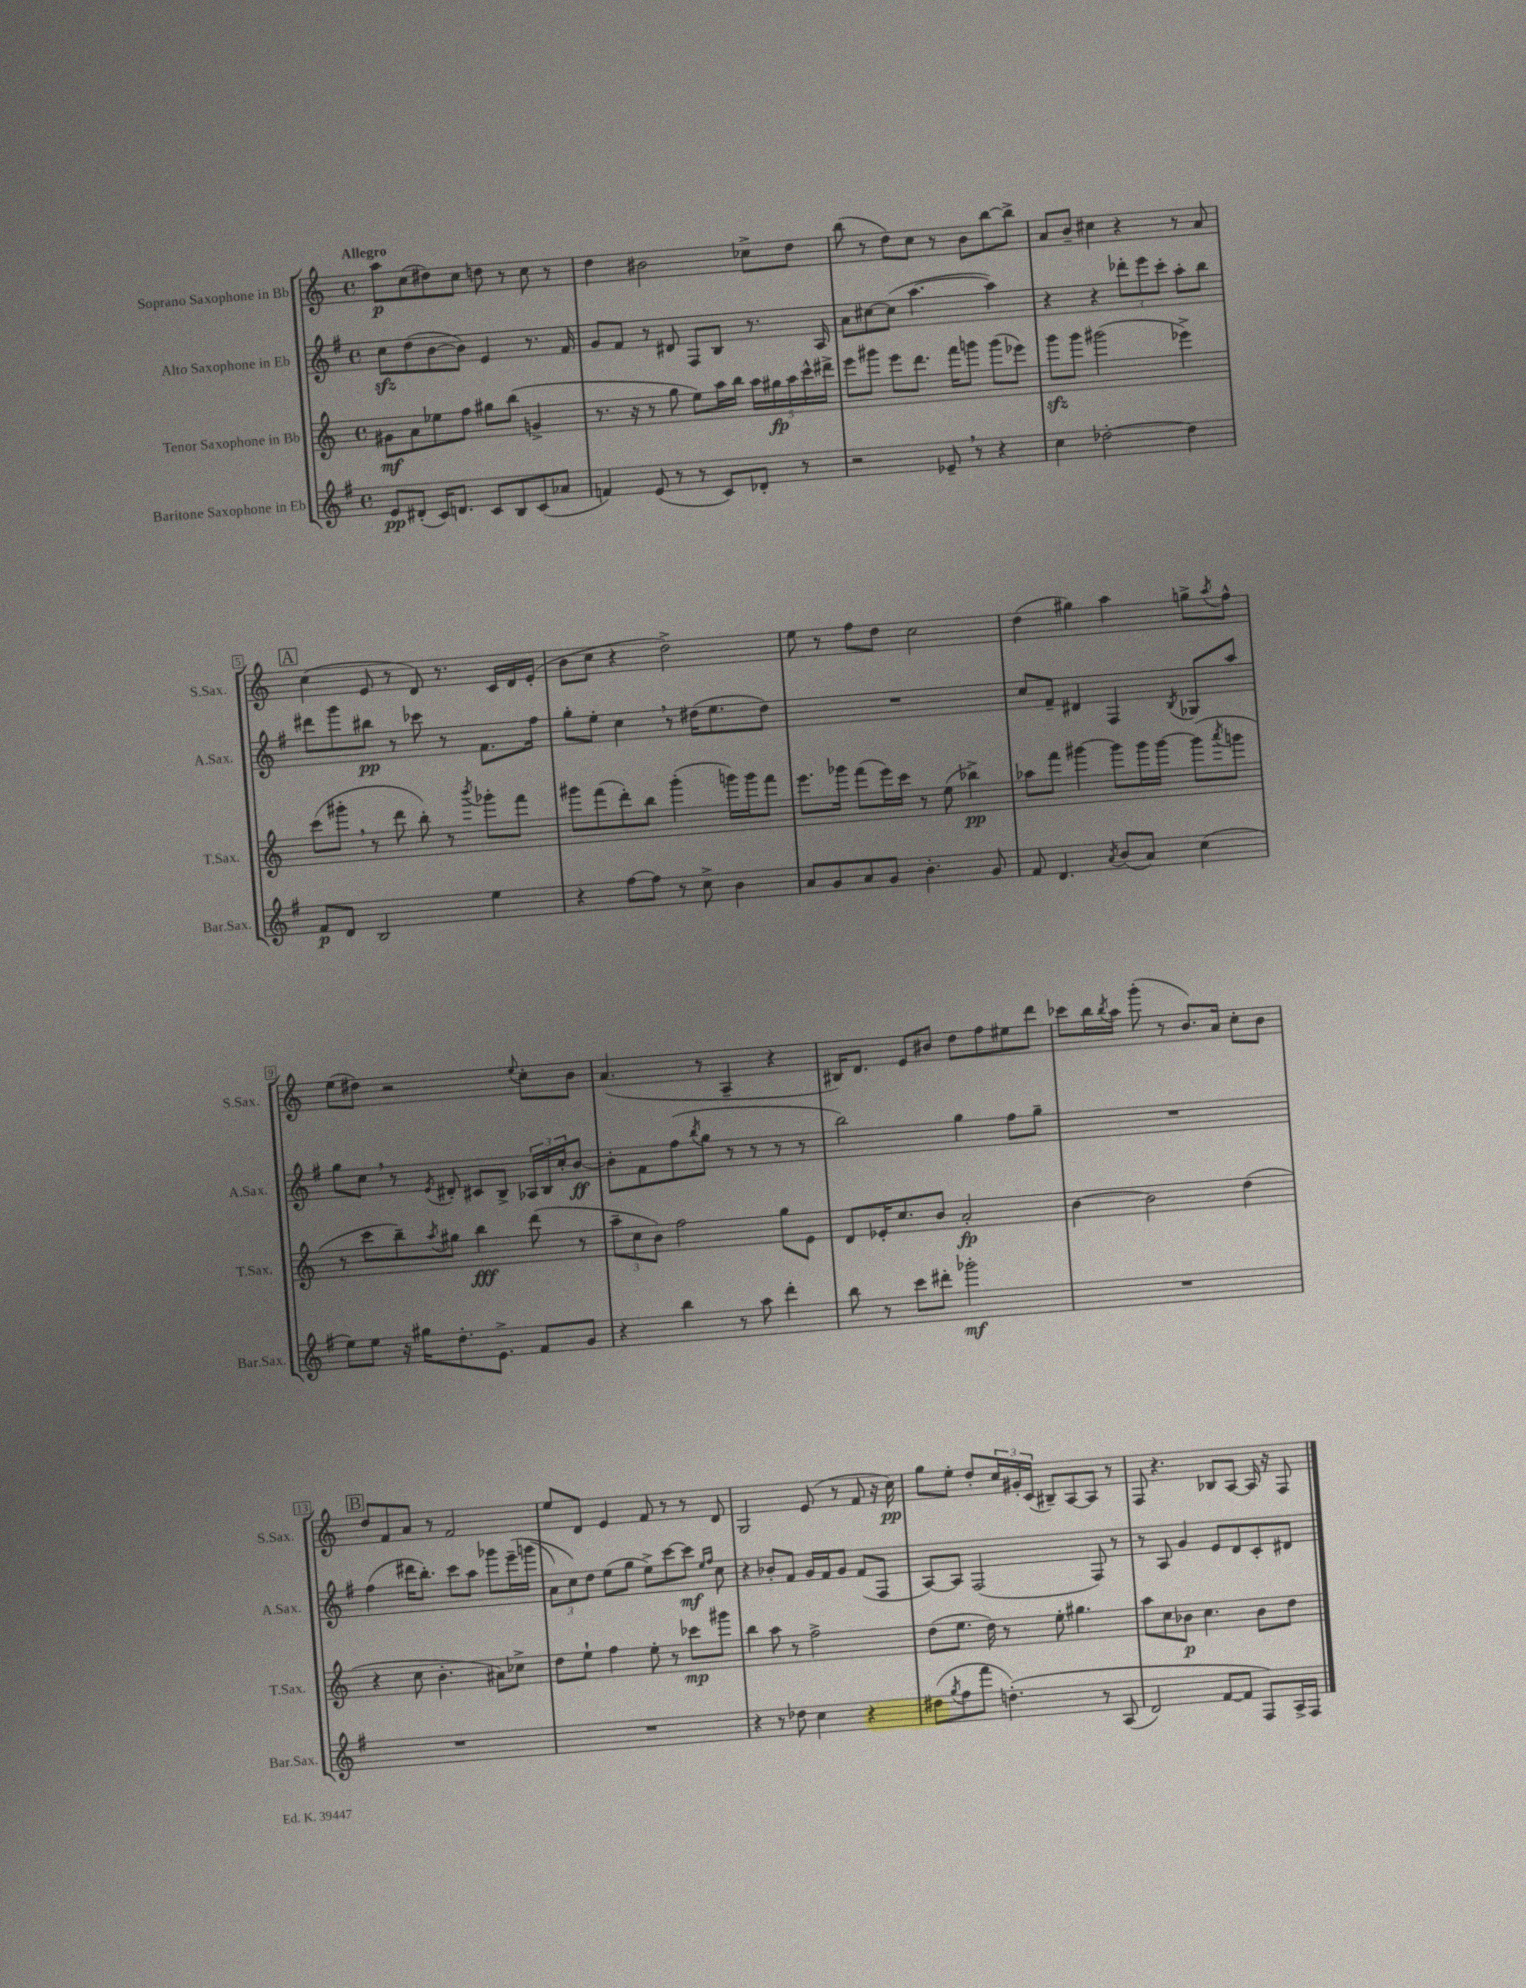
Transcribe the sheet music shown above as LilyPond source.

<<
\new StaffGroup <<
\new Staff = "s0" \with { instrumentName = "Soprano Saxophone in Bb" shortInstrumentName = "S.Sax." } {
    \clef treble \key c \major \defaultTimeSignature \time 4/4 \tempo "Allegro"
    a''8\p c''8( dis''8) c''8 d''8 r8 c''8 r8 |
    d''4 bis'2 ces''8-> d''8 |
    b''8( r8 d''8) c''8 r8 b'8 b''8~ b''8-> |
    a'8 b'8-- cis''4 r4 r8 a'8 |
    \mark \markup { \box "A" } c''4( e'8 r8 d'8) r8. c'16 d'16 e'16-.( |
    b'8 c''8 r4 d''2->) |
    e''8 r8 f''8 d''8 c''2 |
    d''4( gis''4) a''4 g''8-> \acciaccatura { a''8 } f''8-^ |
    e''8( dis''8) r2 \appoggiatura { e''8 } c''8-. b'8 |
    a'4.( r8 a4-- r4 |
    bis16) d'8. e'8 bis'8 d''8 f''8 eis''8 d'''8 |
    ces'''8 b''16 \acciaccatura { b''8 } a''16 g'''8-.( r8 b'8.) a'16 c''8-. b'8 |
    \mark \markup { \box "B" } d''8 f'8 a'8 r8 f'2 |
    e''8 d'8 e'4 f'8 r8 r8 d'8 |
    g2 e'8( r8 f'8 r16 c''16\pp) |
    g''8 e''8-. d''8-. \tuplet 3/2 { c''16 gis'16-. c'16( } bis8--) a8~ a8 r8 |
    f8 r4. bes8 a8~ a16 r16 f8 \bar "|." |
}
\new Staff = "s1" \with { instrumentName = "Alto Saxophone in Eb" shortInstrumentName = "A.Sax." } {
    \clef treble \key g \major \defaultTimeSignature \time 4/4
    c''8\sfz d''8( b'8~ b'8) e'4 r8. fis'16 |
    g'8 fis'8 r8 dis'8 fis8 b8 r8. a16 |
    a'8 cis''8~ cis''8( a''4.~ a''4) |
    r4 r4 \tuplet 3/2 { des'''8-. e'''8 c'''8-. } a''8-. b''8 |
    \mark \markup { \box "A" } dis'''8 g'''8 bis''8\pp r8 ces'''8 r8 fis'8. fis''16 |
    g''8-. e''8-. c''4 \breathe r8 dis''16( e''8. dis''8) |
    R1 |
    c''8 fis'8-- dis'4 fis4 \acciaccatura { b8 } ges8 a''8 |
    g''8 c''8 \breathe r8 \acciaccatura { e'8 } dis'8-. cis'8 b8-> \tuplet 3/2 { aes16 b16 c''16-. } b'8~\ff |
    b'8-. fis'8 fis''8( \acciaccatura { b''8 } g''8 r8 r8 r8 r8 |
    b''2) g''4 fis''8 g''8-- |
    R1 |
    \mark \markup { \box "B" } fis''4( dis'''16 b''8.-.) c'''8 a''8 ges'''8 e'''16--\( g'''16( |
    \tuplet 3/2 { a'8) c''8\) d''8 } e''8( g''8 e''8->) c'''8~ c'''8\mf \grace { e''16 fis''16 } c''8 |
    r4 bes'8-. fis'8 g'16 fis'16 g'8 fis'8( fis8 |
    a8~) a8 fis2( fis8) r8 |
    r8 a8 g'4 e'8 d'8 c'8-. dis'8 \bar "|." |
}
\new Staff = "s2" \with { instrumentName = "Tenor Saxophone in Bb" shortInstrumentName = "T.Sax." } {
    \clef treble \key c \major \defaultTimeSignature \time 4/4
    gis'8\mf a'8 ees''8 f''8 gis''8 b''8( g'4-> |
    r8. r16 r8 g''8 e''8) a''16 b''16 \tuplet 5/4 { a''16 gis''16\fp a''16 c'''16-^ dis'''16-> } |
    e'''8 gis'''8 e'''8 d'''8. f'''16 g'''8 g'''8( ees'''8) |
    g'''8\sfz g'''8 gis'''2( ees'''4->) |
    \mark \markup { \box "A" } c'''8( gis'''8-. \breathe r8 d'''8 b''8-.) r8 \acciaccatura { b'''8 } ges'''8-. f'''8 |
    gis'''8 f'''8( d'''8-.) b''8 gis'''4-.( g'''16) g'''16 f'''8 |
    e'''8. ges'''16 f'''8( e'''16) c'''16 r8 e''8( bes''4->\pp) |
    aes''8 f'''8 gis'''4~ gis'''8 gis'''16 gis'''16~ gis'''8( \acciaccatura { a'''8 } g'''8 |
    r8 c'''8 b''8--) \acciaccatura { a''8 } gis''8 b''4\fff d'''8( r8 |
    \tuplet 3/2 { a''8-- c''8 b'8) } f''2 g''8 e'8 |
    d'8 ees'16-. c''8. b'8 a'2-.\fp |
    b'4~ b'2 d''4( |
    \mark \markup { \box "B" } r4 c''8 b'4.-. ais'8) ces''8-> |
    d''8 e''8-! f''4 e''8-. r8 ces'''8\mp gis'''8 |
    b''4 a''8 r8 f''2-> |
    d''8( e''8. d''16) r8 e''8-. gis''4. |
    a''8 c''8 bes'8\p c''4. bes'8 d''8 \bar "|." |
}
\new Staff = "s3" \with { instrumentName = "Baritone Saxophone in Eb" shortInstrumentName = "Bar.Sax." } {
    \clef treble \key g \major \defaultTimeSignature \time 4/4
    e'8\pp dis'8-.( c'16) d'8. c'8 b8 c'8( aes'8 |
    f'4) e'8( r8 r8 c'8) des'8-. r8 |
    r2 ees'8-- \breathe r8 r4 |
    c''4 des''2~-. des''4 |
    \mark \markup { \box "A" } fis'8\p d'8 b2 e''4 |
    r4 fis''8~ fis''8 r8 c''8-> b'4 |
    a'8 g'8 a'8 g'8 b'4.-. g'8 |
    fis'8 d'4. \acciaccatura { a'8 } b'8( a'8) c''4( |
    e''8) e''8 r16 gis''16 d''8.-. e'8.-> fis'8 g'8 |
    r4 b''4 r8 a''8 d'''4-. |
    b''8 r8 c'''8 dis'''8-. ges'''2-.\mf |
    R1 |
    \mark \markup { \box "B" } R1 |
    R1 |
    r4 r8 des''8 c''4 r4 |
    dis''8( \acciaccatura { g''8 } fis''8 fis'''8 d''4.-.)\( r8 a8( |
    d'2) fis'8~ fis'8 fis8\) a16-> fis16 \bar "|." |
}
>>
>>
\layout { \context { \Score \override BarNumber.stencil = #(make-stencil-boxer 0.1 0.3 ly:text-interface::print) } }
